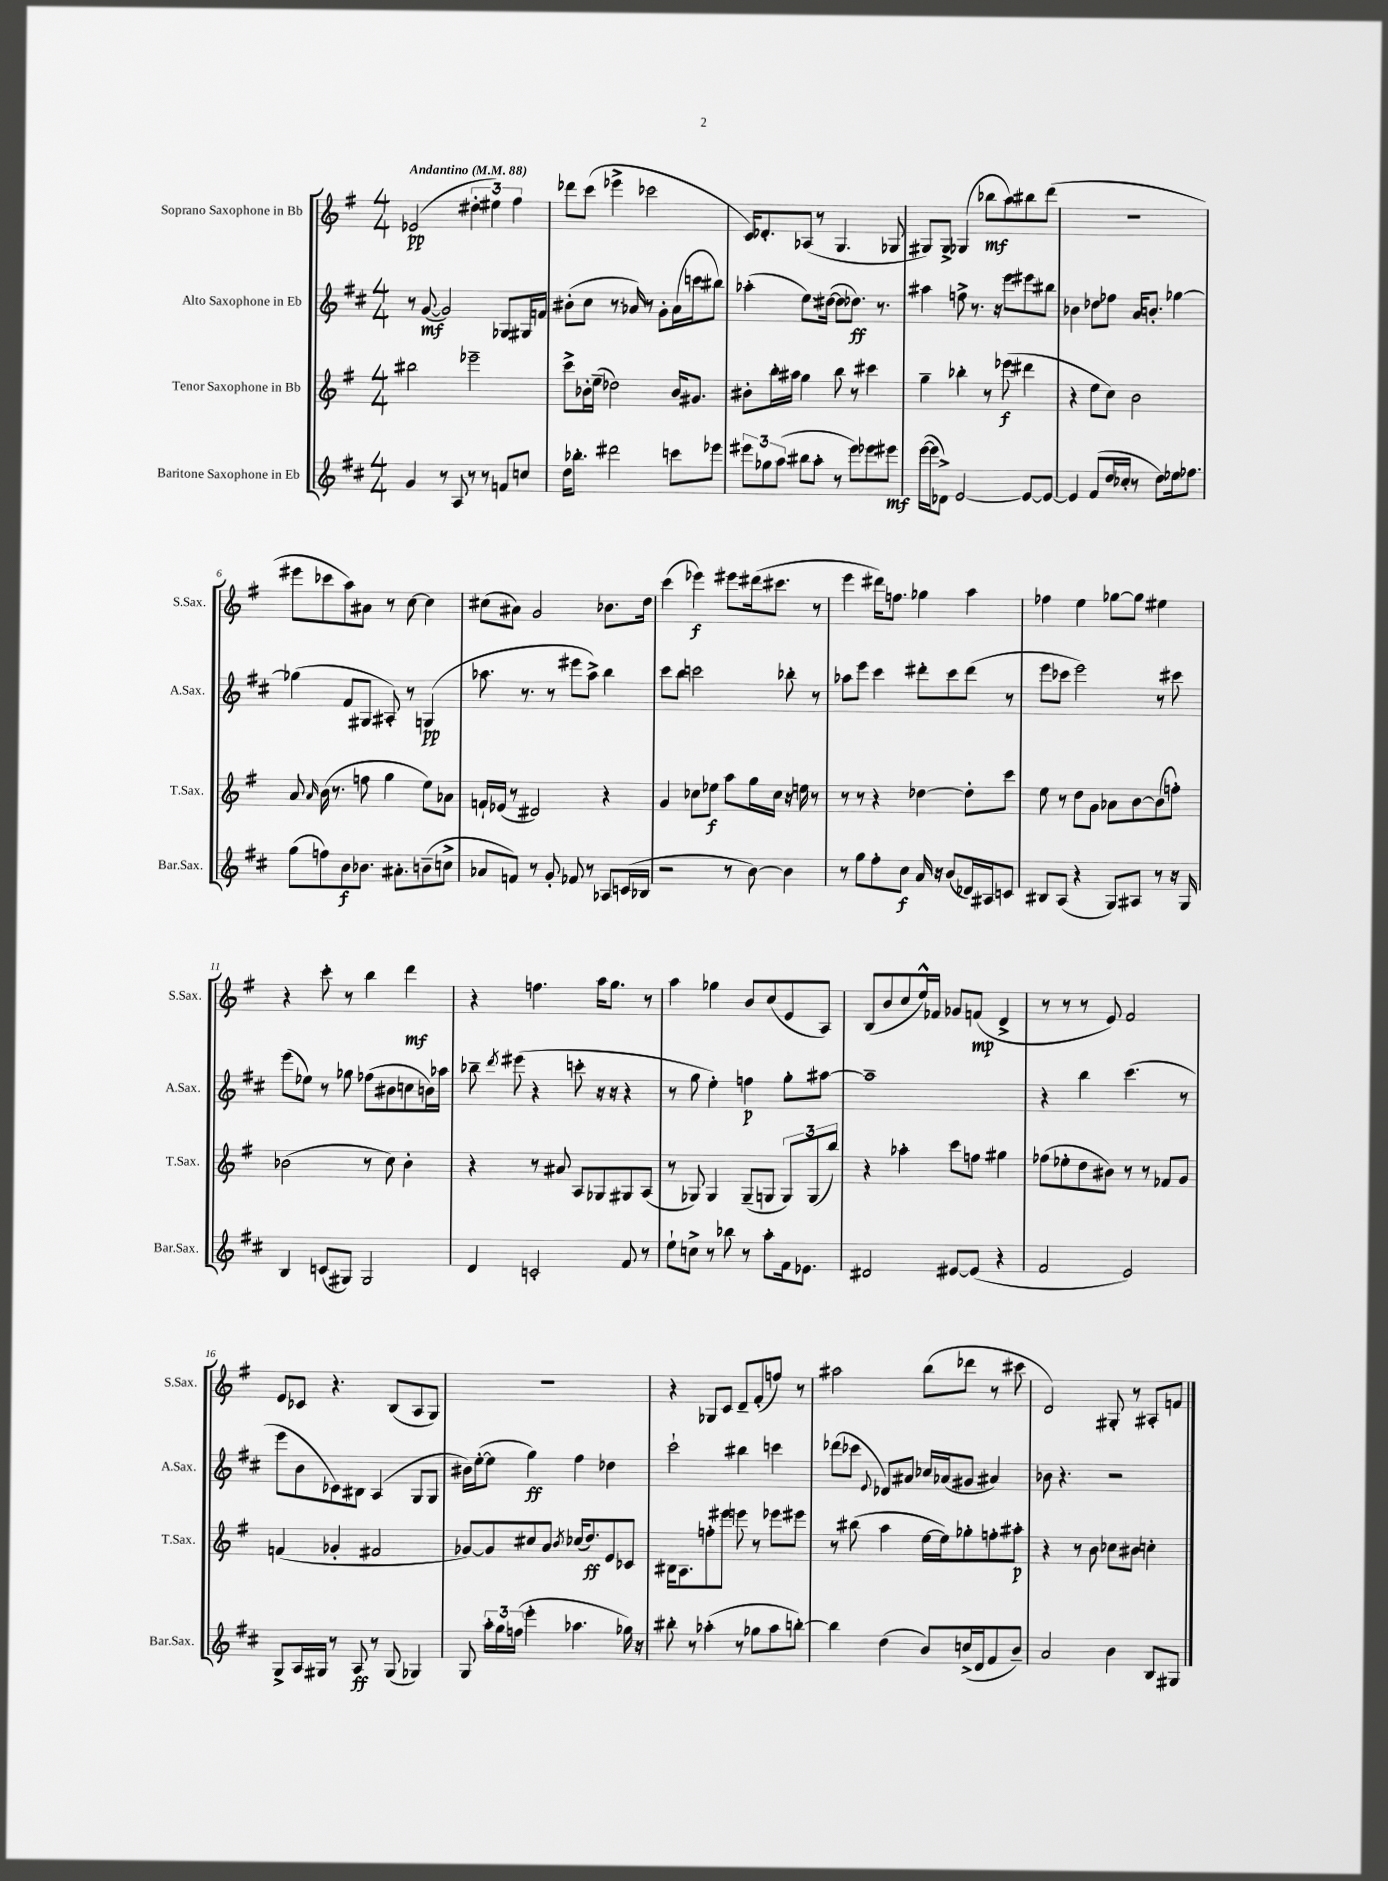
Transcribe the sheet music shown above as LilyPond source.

<<
\new StaffGroup <<
\new Staff = "s0" \with { instrumentName = "Soprano Saxophone in Bb" shortInstrumentName = "S.Sax." } {
    \clef treble \key g \major \numericTimeSignature \time 4/4 \tempo "Andantino" 4 = 88
    \autoBeamOff ees'2\pp( \tuplet 3/2 { dis''4-. eis''4) fis''4 } |
    des'''8[ c'''8]( ees'''4-> ces'''2 |
    c'16[) des'8.-. aes8]( r8 g4. ges8 |
    gis8[) gis8]-> ges4( bes''8[\mf a''8) bis''8 d'''8]( |
    R1 |
    eis'''8[ ces'''8 a''8) ais'8] r8 c''8~ c''4 |
    cis''8[( ais'8]) g'2 bes'8.[ d''16] |
    c'''4( ees'''4\f) eis'''8[ dis'''16( cis'''8.] r8 |
    e'''4 dis'''16[) f''8.] ges''4 a''4 |
    fes''4 e''4 ges''8[~ ges''8] eis''4 |
    r4 c'''8-. r8 b''4 d'''4\mf |
    r4 f''4. a''16[ g''8.] r8 |
    a''4 ges''4 b'8[ c''8( e'8 a8]) |
    b8[( b'8 c''8 e''16-^) fes'16] ges'8[ f'8]\mp( d'4-> |
    r8 r8 r8 e'8) fis'2 |
    e'8[ ces'8] r4. b8[( a8 g8]) |
    r1 |
    r4 ges8[ c'8] d'8[-- fis'8-.( f''8]) r8 |
    ais''2 b''8[( des'''8] r8 cis'''8 |
    d'2) gis8-. r8 ais8[-. f'8] \bar "|." |
}
\new Staff = "s1" \with { instrumentName = "Alto Saxophone in Eb" shortInstrumentName = "A.Sax." } {
    \clef treble \key d \major \numericTimeSignature \time 4/4
    \autoBeamOff r8 g'8~\mf( g'2) ges8[ gis16 f'16] |
    bis'8[-.( cis''8] r8. aes'16) r8 g'8[-. aes'16( c'''16 bis''8]) |
    aes''4-.( e''8.[) dis''16]~( dis''8[ des''8.]\ff) r8. |
    ais''4 f''8-> r8. r16 e'''8[ eis'''8 bis''8] |
    bes'4 des''8[ fes''8] a'16[ b'8.]-. ges''4~ |
    ges''4( fis'8[ gis8] ais8-.) r8 g4\pp( |
    aes''8. r8. r8 eis'''8[ aes''8]->) b''4 |
    cis'''8[ b''8] c'''2 bes''8-. r8 |
    aes''8[ e'''8] cis'''4 dis'''8[-. cis'''8 dis'''8]( r8 |
    e'''8[ ces'''8] e'''2) r8 cis'''8 |
    e'''8[( ees''8]) r8 ges''8 fes''8[( bis'8 c''8 b'16) aes''16] |
    bes''8-- \acciaccatura { d'''8 } eis'''8( r4 c'''8-. r16 r16 r4 |
    r8 g''8 e''4-.) f''4\p g''8[-. ais''8]~ |
    ais''1-- |
    r4 b''4 cis'''4.( r8 |
    e'''8[ b'8 ces'8) bis8] a4( g8[ g8] |
    bis'16[) e''16~-.( e''8] g''4\ff) fis''4 des''4 |
    cis'''2-! bis''4 c'''4 |
    des'''8[( ces'''8] \appoggiatura { e'8 } des'8[) ais'8] ces''16[ aes'16( gis'8] ais'4) |
    bes'8 r4. r2 \bar "|." |
}
\new Staff = "s2" \with { instrumentName = "Tenor Saxophone in Bb" shortInstrumentName = "T.Sax." } {
    \clef treble \key g \major \numericTimeSignature \time 4/4
    \autoBeamOff bis''2 ees'''2-- |
    c'''8[-> bes'16-. e''16]--( des''2) bes'16[ gis'8.] |
    bis'8[-. b''16-. ais''16] g''4 b''8 r8 cis'''4 |
    g''4-- bes''4-. r8 ees'''8\f( dis'''4 |
    r4 e''8[ c''8]) b'2 |
    a'8 \grace { a'16 } b'16( r8. f''8 g''4 e''8[) aes'8] |
    f'16[-! ees'16]( r8 dis'2) r4 |
    g'4 ces''8[ ees''8]\f a''8[ g''16 ces''16] r16 e''16 r8 |
    r8 r8 r4 des''4~ des''8[-. c'''8] |
    e''8 r8 d''8[ g'8] aes'8[ b'8~ b'8( f''8]-.) |
    bes'2( r8 c''8) bes'4-. |
    r4 r8 ais'8 a8[ ges8 gis8 a8]( |
    r8 ges8) ges4 ges8[--( g8] \tuplet 3/2 { g8[) g8( b''8]) } |
    r4 aes''4-. c'''8[ f''8] gis''4 |
    fes''8[( ees''8-. d''8 bis'8]) r8 r8 fes'8[ g'8] |
    f'4( ges'4-. fis'2 |
    ges'8[~) ges'8 cis''8 a'8] \acciaccatura { b'8 } ces''16[( d''8.\ff) e'8 ces'8] |
    bis16[ a8. f''8-. eis'''8] e'''8 r8 ees'''8[ eis'''8] |
    r8 bis''8( a''4 e''16[~ e''16) ges''8-. f''8-. ais''8]-.\p |
    r4 r8 b'8 ces''8[ bis'8] c''4-. \bar "|." |
}
\new Staff = "s3" \with { instrumentName = "Baritone Saxophone in Eb" shortInstrumentName = "Bar.Sax." } {
    \clef treble \key d \major \numericTimeSignature \time 4/4
    \autoBeamOff g'4 r8 a8 r8 r8 f'8[ c''8] |
    d''16[ bes''8.]-. dis'''2 c'''8[ ees'''8] |
    \tuplet 3/2 { eis'''8[ ges''8 a''8]( } bis''8[ a''8]-. r8 eis'''8[) ees'''8 eis'''8]\mf |
    e'''16[~( e'''16 des'8]->) e'2~ e'8[~ e'8]~ |
    e'4 fis'8[( d''16 ces''16]-. r8 d''8[) ees''16 fes''8.] |
    g''8[( f''8) b'8\f bes'8.] ais'8.[-. b'8--( c''8]-> |
    aes'8[ f'8]) r8 g'8-. fes'8 r8 aes8[ c'16( bes16] |
    r2 r8 b'8~) b'4 |
    r8 g''8[ fis''8-. cis''8]\f a'16 r16 b'8[( des'16) ais16 c'8] |
    bis8[ a8]( r4 g8[) ais8] r8 r16 g16 |
    b4 c'8[( gis8]) gis2 |
    d'4 c'2-. fis'8 r8 |
    e''8[-! c''8]-> r8 bes''8 r8 a''8[-. fis'16 ees'8.] |
    dis'2 eis'8[~ eis'8]( r4 |
    fis'2 e'2) |
    g8[-> a16 gis16] r8 a8\ff r8 gis8( ges4) |
    g8 \tuplet 3/2 { a''16[-. g''16 f''16]( } e'''4-. aes''4. ges''16) r16 |
    bis''8-. r8 aes''4-.( r8 ges''8[ aes''8 b''8]~-.) |
    b''4 d''4( b'8[) c''16->( d'16 fis'8 b'8]--) |
    a'2 b'4 b8[ gis8] \bar "|." |
}
>>
>>
